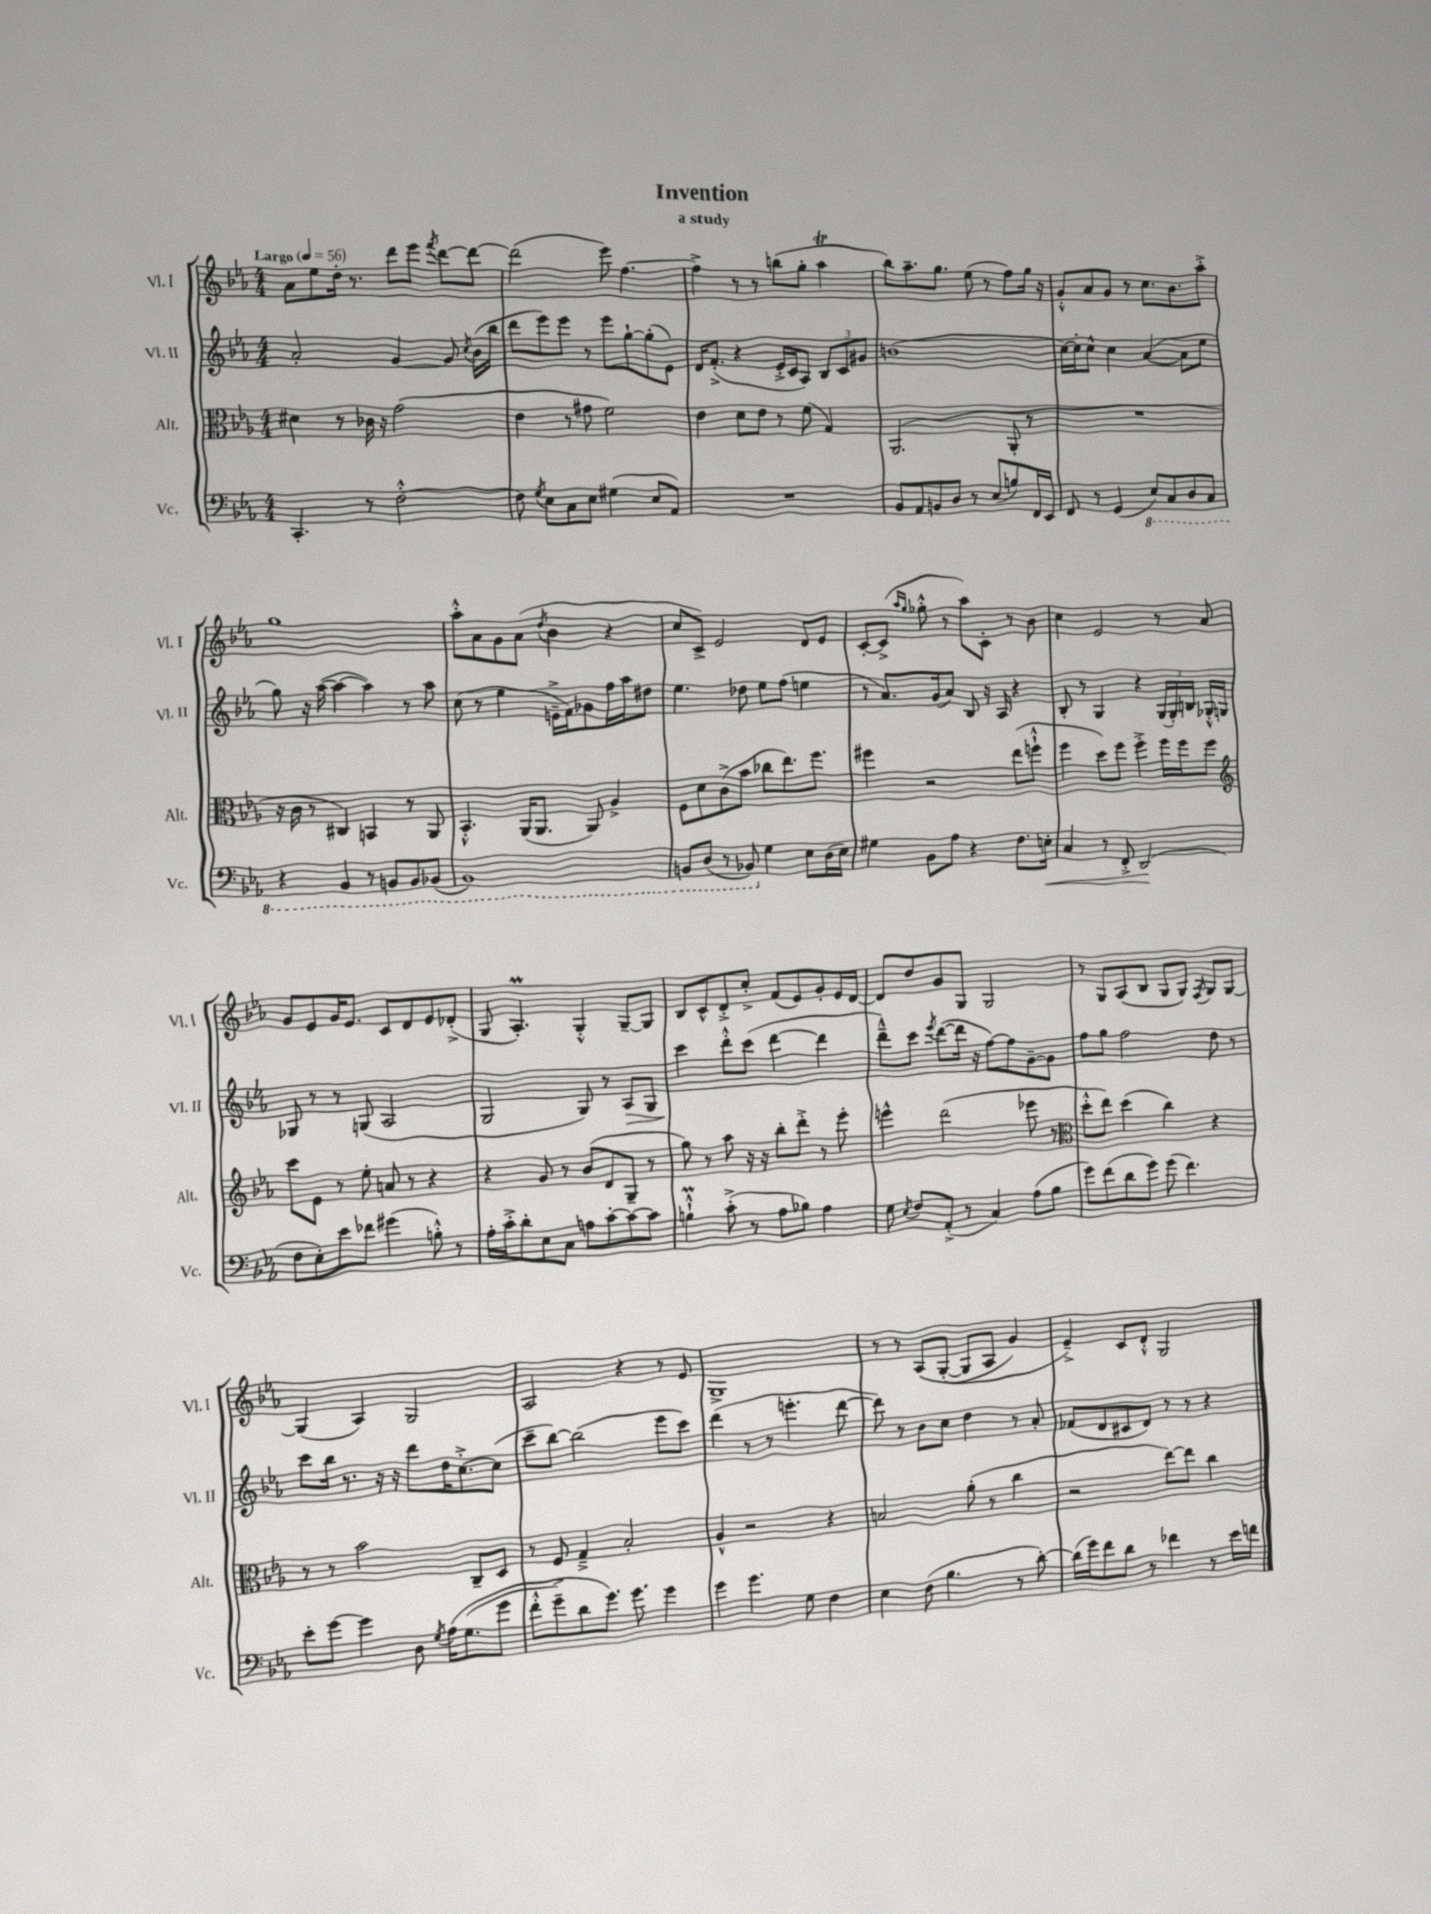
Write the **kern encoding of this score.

**kern	**dynam	**kern	**kern	**dynam	**kern
*part4	*part4	*part3	*part2	*part2	*part1
*staff4	*staff4	*staff3	*staff2	*staff2	*staff1
*I"Vc.	*	*I"Alt.	*I"Vl. II	*	*I"Vl. I
*I'Vc.	*	*I'Alt.	*I'Vl. II	*	*I'Vl. I
*clefF4	*	*clefC3	*clefG2	*	*clefG2
*k[b-e-a-]	*	*k[b-e-a-]	*k[b-e-a-]	*	*k[b-e-a-]
*M4/4	*	*M4/4	*M4/4	*	*M4/4
*MM56	*	*MM56	*MM56	*	*MM56
=1	=1	=1	=1	=1	=1
!	!	!	!	!	!LO:TX:a:B:t=Largo
4.CC'/	.	4d#X\	2a-'/	.	8a-\L
.	.	.	.	.	8ee-\
.	.	8r	.	.	16dd'\Jk
.	.	.	.	.	8.r
8r	.	16c-X\	.	.	.
.	.	16r	.	.	.
[2F'^^\	.	(2g\	[4g/	.	8ddd\L
.	.	.	.	.	8eee-\J
.	.	.	.	.	8qfff/
.	.	.	8g/]	.	[8ddd\L
.	.	.	8qcc/	.	.
.	.	.	(16b-\LL	.	8ddd\J_
.	.	.	16bb-\JJ	.	.
=2	=2	=2	=2	=2	=2
8F\]	.	4e-\	8ddd\L	.	(2ddd\]
8qG/	.	.	.	.	.
8E-\L	.	.	8eee-\)	.	.
8C\	.	8r	8eee-\J	.	.
8E-\J	.	8g#X\	8r	.	.
(4G#X\	.	2f\)	8eee-\L	.	8eee-\)
.	.	.	[8gg`\	.	[4.ff\
8E-/L	.	.	(8gg'\]	.	.
8AA-/J)	.	.	8e-\J)	.	.
=3	=3	=3	=3	=3	=3
1r	.	4e-\	16d/KL	.	4ff^\]
.	.	.	(8.f'^/J	.	.
.	.	8d\L	4r	.	8r
.	.	8e-\J	.	.	8r
.	.	8r	16e-'^/LL	.	(8bbn\L
.	.	.	16c/J	.	.
.	.	(8f\	8A-/J)	.	8gg'\J
.	.	4G/)	12B-/L	.	4aa-T\
.	.	.	12c/	.	.
.	.	.	12g#X/J	.	.
=4	=4	=4	=4	=4	=4
8BB-/L	.	(2.AA-/	(1bn	.	8bb-\L)
8AA-/	.	.	.	.	8.aa-~\
8BBn/	.	.	.	.	.
.	.	.	.	.	8.gg\J
8D/J	.	.	.	.	.
8r	.	.	.	.	(8ee-\
(8E-/L	.	.	.	.	8r
8Bn/)	.	8AA-'/	.	.	8ff\L)
16FF/L	.	8r	.	.	16gg\Jk
16EE-/JJ	.	.	.	.	16r
=5	=5	=5	=5	=5	=5
8FF/	.	1r	[16cc\LL)	.	8g'^^/L
.	.	.	16cc'\J]	.	.
8r	.	.	8cc^^\J	.	8a-/
(4GG/	.	.	4cc\	.	8g/J
.	.	.	.	.	8r
*8ba	*	*	*	*	*
8EE-/L)	.	.	([4a-/	.	8.cc\L
8CC/	.	.	.	.	.
.	.	.	.	.	8.b-\
8DD/	.	.	8a-\L]	.	.
8CC/J	.	.	8ee-\J	.	8aa-'^\J
!!LO:LB:g=z
=6	=6	=6	=6	=6	=6
4r	.	16r	8gg\)	.	1gg
.	.	16c\	.	.	.
.	.	8r	16r	.	.
.	.	.	([16aa-\	.	.
4BBB-/	.	4C#X/)	4aa-\_	.	.
8r	.	4BBn/	4aa-\])	.	.
8BBBn/L	.	.	.	.	.
8BBB/	.	8r	8r	.	.
(8BBB-X/J	.	8AA-/	8aa-\	.	.
=7	=7	=7	=7	=7	=7
1BBB-)	.	4.BB-'^^/	(8cc\	.	8aa-'^^\L
.	.	.	8r	.	8a-\
.	.	.	4ee-\	.	8g\
.	.	(16AA-/KL	.	.	(8a-\J
.	.	8.AA-/J	.	.	.
.	.	.	.	.	8qdd/
.	.	.	16en~^\LL	.	4b-\
.	.	.	16f\J)	.	.
.	.	8AA-/)	8g-X\	.	.
.	.	4A-^/	16ff\L	.	4r
.	.	.	16aa-\J	.	.
.	.	.	8dd#X\J	.	.
=8	=8	=8	=8	=8	=8
8BBBn/L	.	8F\L	4.ee-\	.	8cc/L
(8DD/J	.	8d\	.	.	8c^/J)
8r	.	(8c^\	.	.	2e-/
8BBB-X/)	.	8b-\J	8dd-X\	.	.
*X8ba	*	*	*	*	*
4G\	.	8cc-X\L	8ee-\L	.	.
.	.	8.ee-\)	(8ff\J	.	.
8E-\L	.	.	4een\	.	8d/L
.	.	8.ff\J	.	.	.
(16D\L	.	.	.	.	8e-/J
16E-\JJ)	.	.	.	.	.
=9	=9	=9	=9	=9	=9
4G#X\	.	4ff#X\	8r	.	[8c'/L
.	.	.	8.a-/L)	.	(8c^/J]
.	.	.	.	.	16qqaa-/LL
.	.	.	.	.	16qqgg/JJ
8BB-\L	.	2r	.	.	8gg-X'^^\
.	.	.	(16g/k	.	.
8A-\J	.	.	8a-/J)	.	8r
4r	.	.	8B-/	.	8aa-\L)
.	.	.	16r	.	8c'\J
.	.	.	16A-/	.	.
8.F\L	.	(8ee-\L	4r	.	8r
.	.	8ffn`^^\J	.	.	8b-\
!	!LO:HP:b	!	!	!	!
16En'\Jk	<	.	.	.	.
=10	=10	=10	=10	=10	=10
4C/	.	4ff\	8B-'/	.	4cc\
.	.	.	8r	.	.
8r	.	8dd\L)	4G/	.	2e-/
8FF'^/	.	8ff\J	.	.	.
(2DD/	.	4ff'^\	4r	.	.
.	.	16ff\LL	(24G/LL	.	8r
.	.	.	24G'/)	.	.
.	.	16ff\J	.	.	.
.	.	.	24Bn/JJ	.	.
.	.	8ff\J	16G-X'^^/LL	.	8a-/
.	.	.	16Gn/JJ	.	.
.	[	.	.	.	.
!!LO:LB:g=z
=11	=11	=11	=11	=11	=11
*	*	*clefG2	*	*	*
8F\L	.	8ccc\L	8G-X/	.	8g/L
8E-'\)	.	8e-\J	8r	.	8e-/
8e-\	.	8r	8r	.	16g/K
.	.	.	.	.	8.e-/J
8f-X\J	.	8ee-'\	(8Gn/	.	.
(4g#X\	.	8an/	2A-/	.	8c/L
.	.	8r	.	.	8d/
8Bn'^^\)	.	4r	.	.	8e-/
8r	.	.	.	.	(8d-X'^/J
=12	=12	=12	=12	=12	=12
16A-'\LL	.	4r	2G/	.	8G/
16c'^\J	.	.	.	.	.
8d'\	.	.	.	.	4.A-M'/)
8E-\	.	8g/	.	.	.
8C\J	.	8r	.	.	.
8An\L	.	(8b-/L	8G/)	.	4G'^^/
[8c'\	.	8d/	8r	.	.
!	!	!	!	!LO:HP:b	!
8c\_	.	8G~/J	8A-/L	>	[8G~/L
8c\J]	.	8r	8G/J	.	8G/J]
=13	=13	=13	=13	=13	=13
4Bnm`^^\	.	8gg\)	4ccc\	.	8B-/L
.	.	8r	.	.	8c^^/
(8c'^\	.	8aa-\	8ddd'^^\L	]	8d'^/
8r	.	16r	(8ccc\J	.	8cc'^/J
.	.	16r	.	.	.
8A-\L	.	8bb-'\L	[4ddd\	.	(8f/L
8B-X\J)	.	8ddd'^\J	.	.	8e-/)
4A-\	.	8r	4ddd\]	.	8g'/
.	.	8eee-'\	.	.	16e-/L
.	.	.	.	.	[16d/JJ
=14	=14	=14	=14	=14	=14
8G\	.	4eeen^^\	8ddd~^^\L)	.	8d/L]
8qE-/	.	.	.	.	.
8F/L	.	.	8ccc\J	.	8dd/
.	.	.	8qeee-/	.	.
(8AA-'^/J	.	(2ddd\	([8ddd\L	.	8g/
8r	.	.	16ddd\Jk]	.	8G/J
.	.	.	16r	.	.
4C/)	.	.	[8ff\L)	.	2G/
.	.	.	8ff\]	.	.
(8A-\L	.	8eee-X\	[8g~\	.	.
8B-\J	.	8r	8g\J]	.	.
=15	=15	=15	=15	=15	=15
*	*	*clefC3	*	*	*
8g\L)	.	8dd'^^\L	8ff\L	.	8r
(8f\	.	8ee-\J)	8gg\J	.	8G/L
8d\	.	(4dd\	2ff\	.	(8A-/
8g\J)	.	.	.	.	8B-/J
(8g\	.	4cc\)	.	.	8G/L
4.f\)	.	.	.	.	8G/J)
.	.	.	.	.	8qF/
.	.	4r	8dd\	.	8G/L
.	.	.	8r	.	[8G/J
!!LO:LB:g=z
=16	=16	=16	=16	=16	=16
8e-'\L	.	8r	8ccc\L	.	(4G/]
[8g\J	.	8r	16bb-\Jk	.	.
.	.	.	8.r	.	.
4g\]	.	2b-\	.	.	4A-/)
.	.	.	16r	.	.
.	.	.	16r	.	.
8D\	.	.	8ddd\L	.	2G/
8qG/	.	.	.	.	.
(16A-\KL	.	.	16dd\K	.	.
(8.G\	.	.	[8.cc'^\	.	.
.	.	8C~/L	.	.	.
8g\J	.	8D/J	(8cc\J]	.	.
=17	=17	=17	=17	=17	=17
8f'^^\L	.	8r	8ccc~\L	.	2A-/
8g~^\)	.	8F/	[8bb-\J)	.	.
8d\	.	4G~^/	(2bb-\]	.	.
8.g\J)	.	.	.	.	.
.	.	2B-'/	.	.	4r
8.g\	.	.	.	.	.
4g\	.	.	8eee-\L	.	8r
.	.	.	8ccc\J)	.	8e-/
=18	=18	=18	=18	=18	=18
4g\	.	4A-^^/	(4ddd\	.	1G^
4.g\	.	2r	8r	.	.
.	.	.	8r	.	.
.	.	.	4.eeen'\	.	.
8G\	.	.	.	.	.
4F\	.	4r	.	.	.
.	.	.	[8ddd\	.	.
=19	=19	=19	=19	=19	=19
4E-\	.	2Bn/	8ddd\])	.	8r
.	.	.	8r	.	8r
(8F\	.	.	8b-\L	.	(8A-/L
4.B-\	.	.	8cc\J	.	([8G'/J
.	.	(8a-'\	4dd\	.	8G/L]
.	.	8r	.	.	8A-/J
8r	.	4cc\	8r	.	4g/)
[8d'\)	.	.	8a-'/	.	.
=20	=20	=20	=20	=20	=20
(16d\LL]	.	2r	(8f-X/L	.	4e-~^/)
16g\J)	.	.	.	.	.
8f\	.	.	8d/	.	.
8d\J	.	.	8c#X/	.	8c/L
8r	.	.	8d/J)	.	8d'^^/J
4f-X\	.	[8ee-\L)	8r	.	2G/
.	.	8ee-\J]	8r	.	.
8r	.	4cc\	4r	.	.
16e-\LL	.	.	.	.	.
16fn\JJ	.	.	.	.	.
==	==	==	==	==	==
*-	*-	*-	*-	*-	*-
